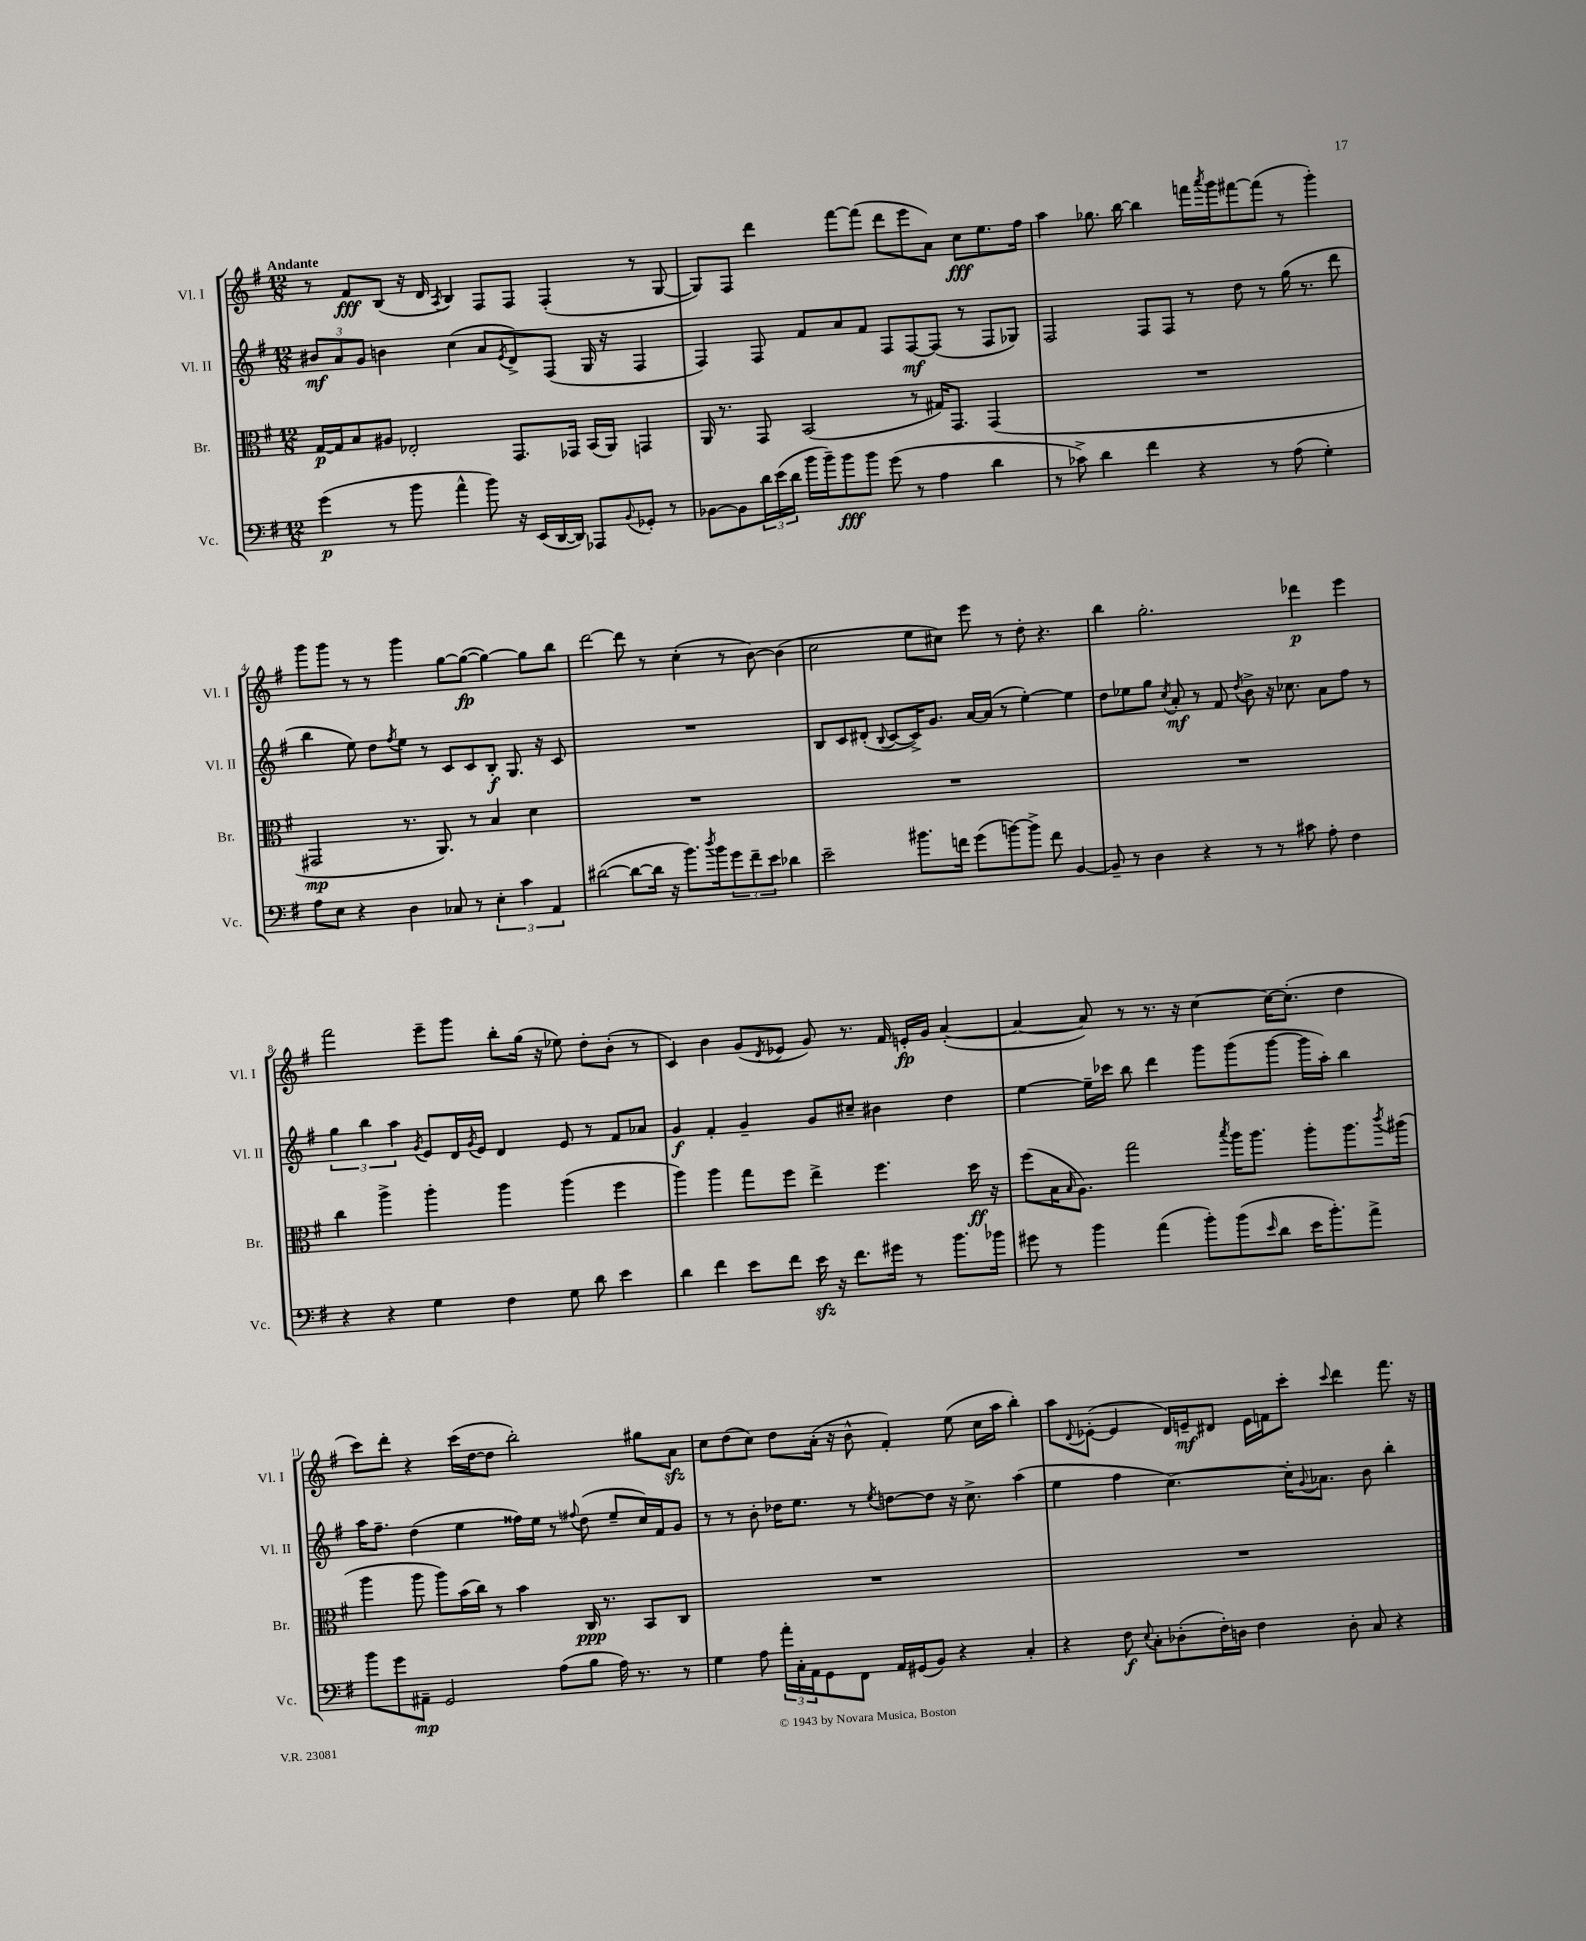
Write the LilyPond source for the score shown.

<<
\new StaffGroup <<
\new Staff = "s0" \with { instrumentName = "Vl. I" shortInstrumentName = "Vl. I" } {
    \clef treble \key g \major \numericTimeSignature \time 12/8 \tempo "Andante"
    r8 fis'8\fff b8( r16 d'16 \acciaccatura { a8 } b4) fis8 fis8 fis4-.( r8 g8~ |
    g8) fis8 d'''4 fis'''8~ fis'''8( d'''8 e'''8 a'8) c''8\fff e''8. fis''16 |
    a''4 ges''8. b''16~ b''4 f'''16 \acciaccatura { a'''8 } g'''16 fis'''8~ fis'''8( r8 g'''4-.) |
    g'''8 g'''8 r8 r8 g'''4 g''8~ g''8~\fp( g''4~) g''8 b''8 |
    d'''2~ d'''8 r8 c''4-.( r8 b'8~) b'4( |
    c''2 e''8 cis''8) e'''8 r8 d''8-. r4. |
    b''4 g''2.-. des'''4\p e'''4 |
    fis'''2 e'''8-- g'''8 b''8-. g''16( r16 ees''8) d''8-. b'8-.( r8 |
    c'4) b'4 g'8( \acciaccatura { d'8 } ees'8 g'8) r8. fis'16 e'16-.\fp g'16 a'4~-.( |
    a'4~ a'8) r8 r8. r16 c''4~ c''16~ c''8.-.( d''4 |
    c'''8) d'''8-. r4 c'''16( d''16~ d''8 b''2-.) gis''8 a'8\sfz |
    c''8 d''8( c''8) d''8 a'16-.( r16 b'8-^ fis'4-.) e''8( c''16 a''16 b''4-.) |
    a''8 \appoggiatura { d'8 } ees'8~-.( ees'4 d'16) e'16--\mf dis'8 e'16 f'16 c'''8-. \appoggiatura { c'''8 } d'''4 fis'''8. r16 \bar "|." |
}
\new Staff = "s1" \with { instrumentName = "Vl. II" shortInstrumentName = "Vl. II" } {
    \clef treble \key g \major \numericTimeSignature \time 12/8
    \tuplet 3/2 { bis'8\mf a'8 g'8 } b'4 c''4( a'8 \acciaccatura { e'8 } d'8->) fis8( g16 r16 fis4 |
    fis4) fis8 fis'8 a'8 fis'8 fis8 fis8~\mf fis8( r8 fis8 ges8) |
    fis2 fis8 fis8 r8 d''8 r8 g''16( r8. d'''8 |
    b''4 e''8) d''8 \acciaccatura { fis''8 } e''8 r8 c'8 c'8 b8-.\f g8. r16 c'8 |
    R1. |
    b8 c'8 dis'8-.( \appoggiatura { b8 } c'8~ c'16->) g'8. a'16~ a'16( r8 e''4~-.) e''4 |
    d''8 ees''8 g''8 \acciaccatura { c''8 } a'8-.\mf r8 fis'8 \acciaccatura { d''8 } b'8-> r16 ces''8. a'8 fis''8 r8 |
    \tuplet 3/2 { g''4 b''4 a''4 } \acciaccatura { g'8 } e'8 d'16 \acciaccatura { g'8 } e'16 d'4 e'8 r8 fis'8 aes'8 |
    g'4\f fis'4-. g'4-- g'8 cis''8-- bis'4 d''4 |
    e''4~ e''16-- ces'''16 b''8 d'''4 g'''8 g'''8( g'''8~ g'''16 a''16-.) b''4 |
    a''16 fis''8.-- d''4( e''4 fisis''16) e''16 r8 \appoggiatura { fis''8 } d''8( e''8-- c''16) fis'16 g'8 |
    r8 r8 b'8-. des''16 e''8. r8 \acciaccatura { e''8 } d''8~ d''8 r16 c''8.-> a''4( |
    e''4 fis''4 c''4.~) c''16-. \appoggiatura { g'8 } aes'8. b'8 b''4-. \bar "|." |
}
\new Staff = "s2" \with { instrumentName = "Br." shortInstrumentName = "Br." } {
    \clef alto \key g \major \numericTimeSignature \time 12/8
    g16~\p g16 b8 ais8 ees2-. g,8. ges,16 b,16( a,16) g,4 |
    a,16 r8. g,8 b,2( r8 gis16) g,8. g,4( |
    R1. |
    gis,2\mp r8. a,8.) r8 b4 d'4 |
    R1. |
    R1. |
    R1. |
    c''4 a''4-> a''4-. a''4 a''4( fis''4 |
    a''4) a''4 g''8 fis''8 e''4-> fis''4. d''16\ff r16 |
    fis''8( b16 \grace { b16 } a8.) g''2 \acciaccatura { b''8 } a''16 a''8. a''8-. a''8. \acciaccatura { c'''8 } ais''16( |
    a''4 a''8 a''8) b'16( c''16) r8 b'4 c16\ppp r8. b,8 c8 |
    R1. |
    R1. \bar "|." |
}
\new Staff = "s3" \with { instrumentName = "Vc." shortInstrumentName = "Vc." } {
    \clef bass \key g \major \numericTimeSignature \time 12/8
    g'4\p( r8 b'8 a'4-^ b'8) r16 e,16( d,16~ d,16) aes,,8 \appoggiatura { b,8 } ges,8-. r8 |
    bes,8~ bes,8 \tuplet 3/2 { d'16 e'16( d'16 } b'16 b'16--) b'8\fff b'8 g'8( r8 a4 d'4 |
    r8 ces'8->) d'4 fis'4 r4 r8 a8( g4-.) |
    a8 e8 r4 d4 ces8 r8 \tuplet 3/2 { e4-. c'4 a,4 } |
    dis'2~( dis'8~ dis'16 r16 b'8.) \acciaccatura { d''8 } b'16 \tuplet 3/2 { g'8 fis'8-- e'8 } des'4 |
    e'2-- bis'8. f'16 g'8( b'8~) b'8-> f'8 b,4~ |
    b,8-- r8 d4 r4 r8 r8 cis'8 a8-. fis4 |
    r4 r4 g4 fis4 g8 d'8 e'4 |
    d'4 fis'4 e'8 fis'8 e'16\sfz r16 fis'8. gis'16 r8 b'8. bes'16 |
    gis'8 r8 b'4 a'4( b'8-.) b'8( \grace { e'16 } d'8 e'16 b'8.-.) a'8-> |
    b'8 g'8 ais,8--\mp g,2 a8( b8 a16) r8. r8 |
    g4 a8 \tuplet 3/2 { a'16-. c16-. a,16 } g,8 fis,8 a,16 gis,16( b,8) r4 c4-. |
    r4 fis8\f \appoggiatura { e8 } c8-. des8-.( fis16-.) d16 fis4 d8-. c8 r4 \bar "|." |
}
>>
>>
